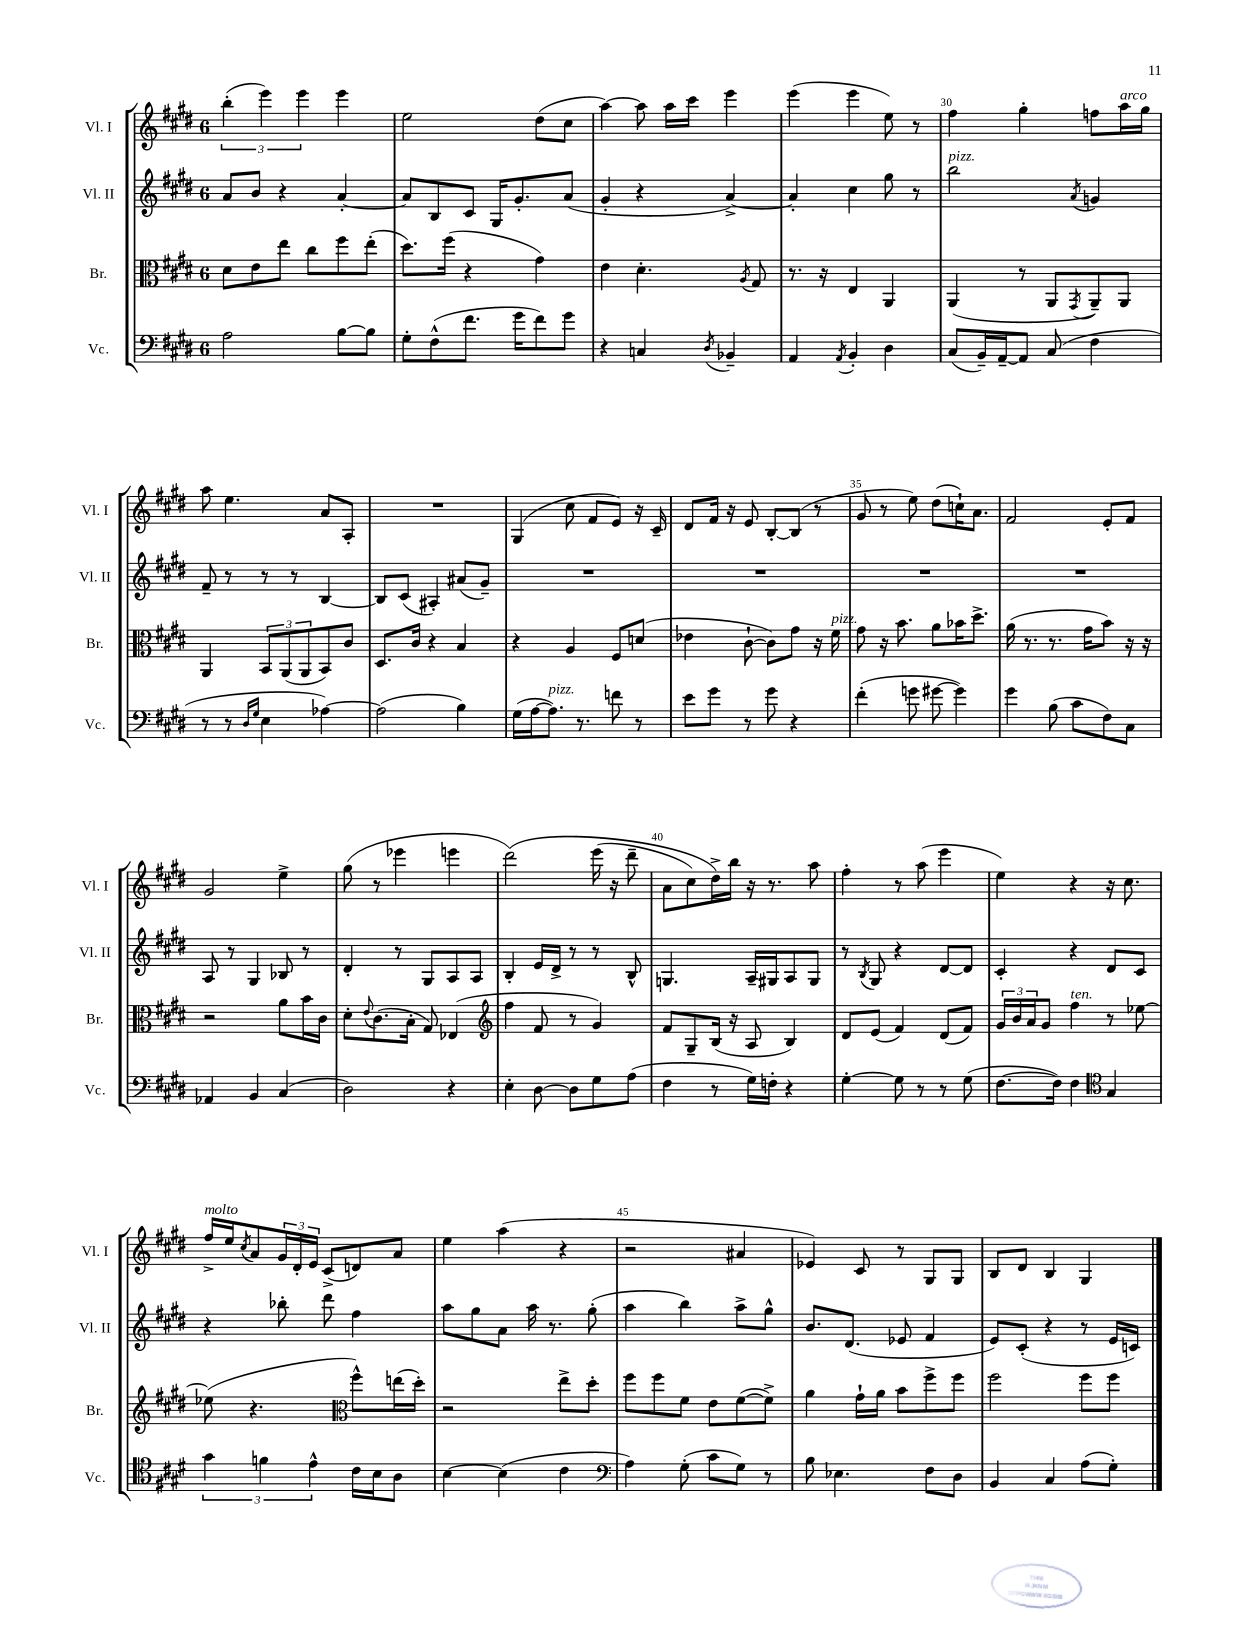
<<
\new StaffGroup <<
\new Staff = "s0" \with { instrumentName = "Vl. I" shortInstrumentName = "Vl. I" } {
    \clef treble \key e \major \once \override Staff.TimeSignature.style = #'single-digit \time 6/8
    \tuplet 3/2 { b''4-.( e'''4) e'''4 } e'''4 |
    e''2 dis''8( cis''8 |
    a''4~) a''8 a''16 cis'''16 e'''4 |
    e'''4( e'''4 e''8) r8 |
    fis''4 gis''4-. f''8 a''16^\markup { \italic "arco" } gis''16 |
    a''8 e''4. a'8 a8-. |
    R2. |
    gis4( cis''8 fis'8 e'8) r16 cis'16-- |
    dis'8 fis'16 r16 e'8 b8~-. b8( r8 |
    gis'8 r8 e''8) dis''8( c''16-!) a'8. |
    fis'2 e'8-. fis'8 |
    gis'2 e''4-> |
    gis''8( r8 ees'''4 e'''4 |
    dis'''2)\( e'''16( r16 dis'''8-- |
    a'8 cis''8) dis''16->\) b''16 r16 r8. a''8 |
    fis''4-. r8 a''8( e'''4 |
    e''4) r4 r16 cis''8. |
    fis''16->^\markup { \italic "molto" } e''16 \acciaccatura { cis''8 } a'8 \tuplet 3/2 { gis'16 dis'16-. e'16 } cis'8->( d'8) a'8 |
    e''4 a''4( r4 |
    r2 ais'4 |
    ees'4) cis'8 r8 gis8 gis8 |
    b8 dis'8 b4 gis4 \bar "|." |
}
\new Staff = "s1" \with { instrumentName = "Vl. II" shortInstrumentName = "Vl. II" } {
    \clef treble \key e \major \once \override Staff.TimeSignature.style = #'single-digit \time 6/8
    a'8 b'8 r4 a'4~-. |
    a'8 b8 cis'8 gis16 gis'8.-. a'8( |
    gis'4-. r4 a'4~->) |
    a'4-. cis''4 gis''8 r8 |
    b''2^\markup { \italic "pizz." } \acciaccatura { a'8 } g'4 |
    fis'8-- r8 r8 r8 b4~ |
    b8 cis'8( ais4-.) ais'8( gis'8--) |
    R2. |
    R2. |
    R2. |
    R2. |
    a8 r8 gis4 bes8 r8 |
    dis'4-. r8 gis8 a8 a8 |
    b4-. e'16 dis'16-> r8 r8 b8-^ |
    g4. a16-- gis16 a8 gis8 |
    r8 \acciaccatura { b8 } gis8 r4 dis'8~ dis'8 |
    cis'4-. r4 dis'8 cis'8 |
    r4 bes''8-. dis'''8 fis''4 |
    a''8 gis''8 a'8 a''16 r8. gis''8-.( |
    a''4 b''4) a''8-> gis''8-^ |
    b'8. dis'8.( ees'8 fis'4 |
    e'8) cis'8-.( r4 r8 e'16 c'16) \bar "|." |
}
\new Staff = "s2" \with { instrumentName = "Br." shortInstrumentName = "Br." } {
    \clef alto \key e \major \once \override Staff.TimeSignature.style = #'single-digit \time 6/8
    dis'8 e'8 e''8 cis''8 fis''8 e''8-.( |
    dis''8.) fis''16( r4 gis'4) |
    e'4 dis'4.-. \acciaccatura { a8 } gis8 |
    r8. r16 e4 a,4 |
    a,4( r8 a,8 \acciaccatura { gis,8 } a,8--) a,8 |
    a,4 \tuplet 3/2 { b,8 a,8( a,8 } b,8) cis'8 |
    dis8. cis'16 r4 b4 |
    r4 a4 fis8 d'8( |
    ees'4 cis'8~-! cis'8) gis'8 r16 fis'16^\markup { \italic "pizz." } |
    gis'8 r16 b'8. a'8 bes'16 dis''8.-> |
    a'16( r8. r8. gis'16 b'8) r16 r16 |
    r2 a'8 b'16 cis'16 |
    dis'8-. \appoggiatura { e'8 } cis'8.( b16-. gis8) ees4( |
    \clef treble fis''4 fis'8 r8 gis'4) |
    fis'8 gis8-- b16( r16 a8 b4) |
    dis'8 e'8( fis'4) dis'8( fis'8) |
    \tuplet 3/2 { gis'16 b'16 a'16 } gis'8 fis''4^\markup { \italic "ten." } r8 ees''8~ |
    ees''8( r4. \clef alto fis''8-^) e''16( dis''16-.) |
    r2 e''8-> dis''8-. |
    fis''8 fis''8 fis'8 e'8 fis'8~( fis'8->) |
    a'4 gis'16-! a'16 b'8 fis''8-> fis''8 |
    fis''2 fis''8 fis''8 \bar "|." |
}
\new Staff = "s3" \with { instrumentName = "Vc." shortInstrumentName = "Vc." } {
    \clef bass \key e \major \once \override Staff.TimeSignature.style = #'single-digit \time 6/8
    a2 b8~ b8 |
    gis8-. fis8-^( fis'8. gis'16 fis'8) gis'8 |
    r4 c4 \acciaccatura { dis8 } bes,4-- |
    a,4 \acciaccatura { a,8 } b,4-. dis4 |
    cis8( b,16--) a,16~-- a,8 cis8( fis4 |
    r8 r8 \grace { dis16 gis16 } e4 aes4~) |
    aes2( b4) |
    gis16( a16~ a8.^\markup { \italic "pizz." }) r8. f'8 r8 |
    e'8 gis'8 r8 gis'8 r4 |
    fis'4-.( g'8 gis'8~ gis'4) |
    gis'4 b8( cis'8 fis8) cis8 |
    aes,4 b,4 cis4( |
    dis2) r4 |
    e4-. dis8~ dis8 gis8 a8( |
    fis4 r8 gis16) f16-. r4 |
    gis4~-. gis8 r8 r8 gis8( |
    fis8.~ fis16) fis4 \clef tenor gis4 |
    \tuplet 3/2 { gis'4 f'4 e'4-^ } cis'16 b16 a8 |
    b4~ b4( cis'4 |
    \clef bass a4) gis8-.( cis'8 gis8) r8 |
    b8 ees4. fis8 dis8 |
    b,4 cis4 a8( gis8-.) \bar "|." |
}
>>
>>
\layout { \context { \Score currentBarNumber = #26 \override BarNumber.break-visibility = ##(#f #t #t) barNumberVisibility = #(every-nth-bar-number-visible 5) } }
